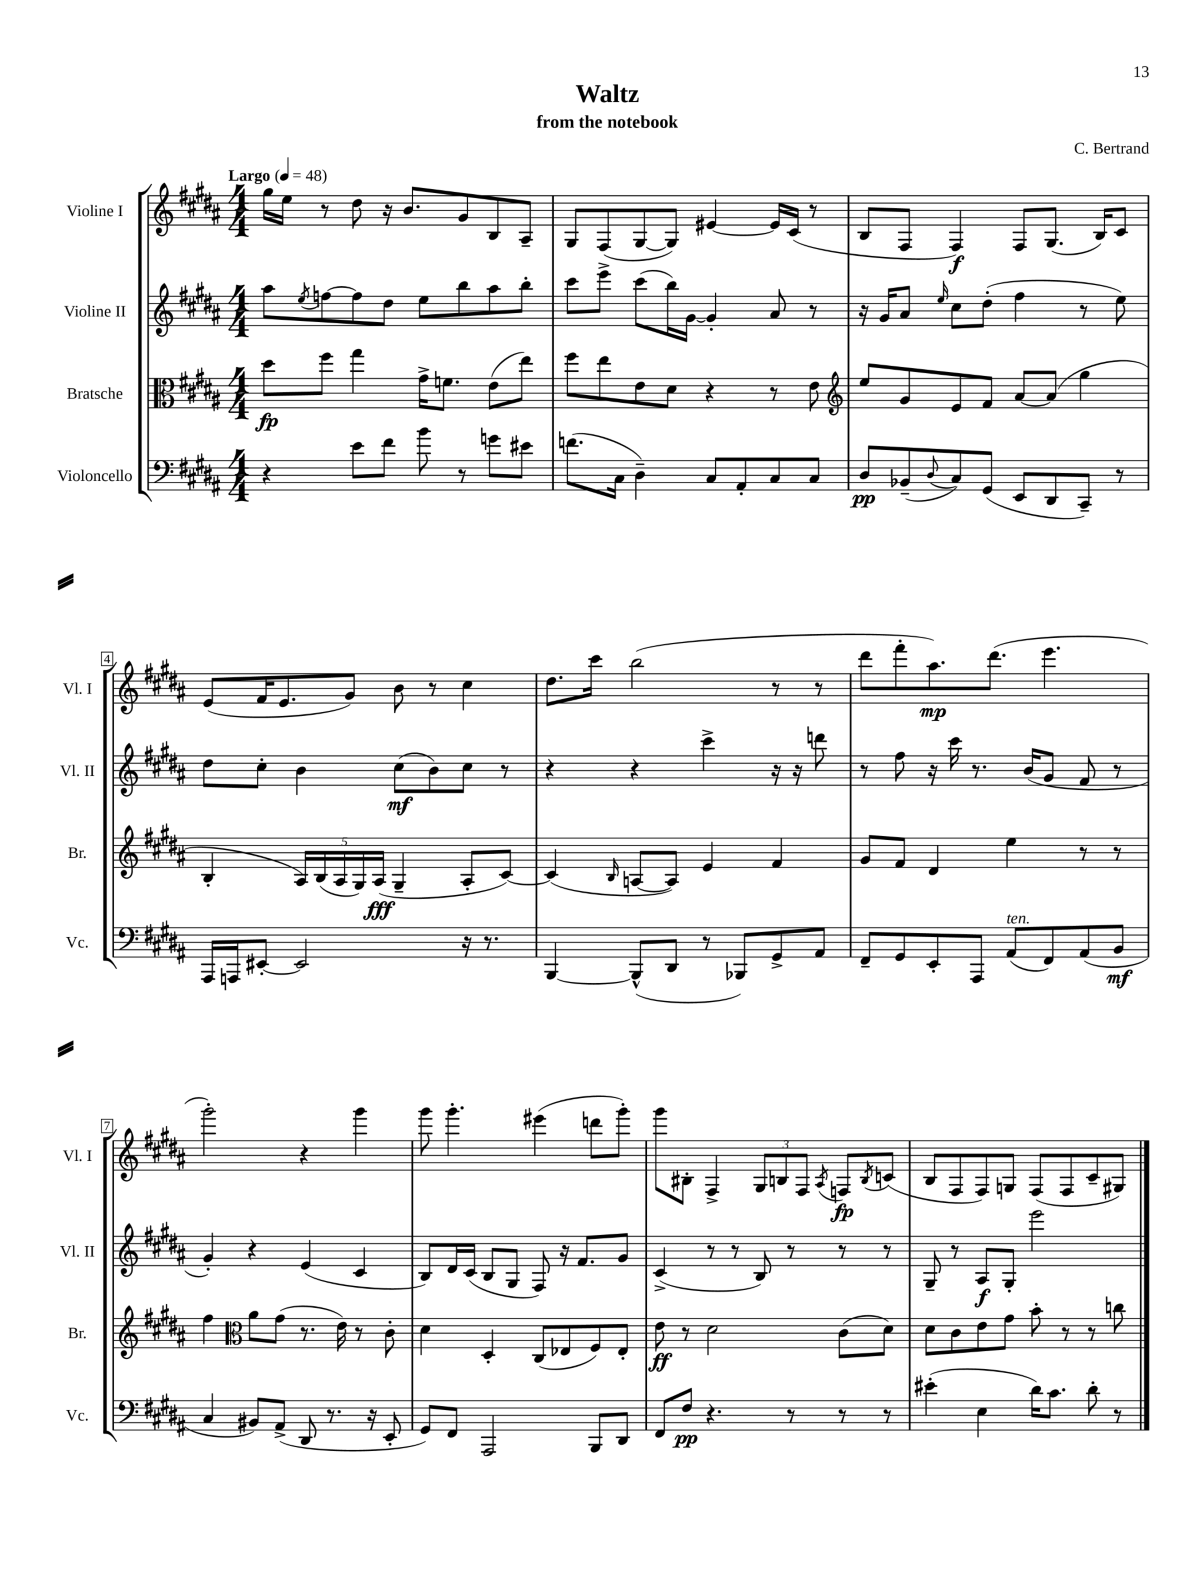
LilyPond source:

\header { title = "Waltz" composer = "C. Bertrand" subtitle = "from the notebook" }
<<
\new StaffGroup <<
\new Staff = "s0" \with { instrumentName = "Violine I" shortInstrumentName = "Vl. I" } {
    \clef treble \key b \major \numericTimeSignature \time 4/4 \tempo "Largo" 4 = 48
    gis''16 e''16 r8 dis''8 r16 b'8. gis'8 b8 ais8-- |
    gis8 fis8( gis8~ gis8) eis'4~ eis'16 cis'16( r8 |
    b8 fis8 fis4\f) fis8 gis8.( b16) cis'8 |
    e'8( fis'16 e'8. gis'8) b'8 r8 cis''4 |
    dis''8. cis'''16 b''2( r8 r8 |
    dis'''8 fis'''8-. ais''8.\mp) dis'''8.( e'''4. |
    gis'''2-.) r4 gis'''4 |
    gis'''8 gis'''4.-. eis'''4( d'''8 gis'''8-.) |
    gis'''8 bis8-. fis4-> \tuplet 3/2 { gis8 b8 fis8 } \acciaccatura { ais8 } f8\fp \acciaccatura { b8 } c'8( |
    b8 fis8 fis8) g8 fis8( fis8 cis'8-- gis8) \bar "|." |
}
\new Staff = "s1" \with { instrumentName = "Violine II" shortInstrumentName = "Vl. II" } {
    \clef treble \key b \major \numericTimeSignature \time 4/4
    ais''8 \acciaccatura { e''8 } f''8~ f''8 dis''8 e''8 b''8 ais''8 b''8-. |
    cis'''8 e'''8-> cis'''8( b''16) gis'16~ gis'4-. ais'8 r8 |
    r16 gis'16 ais'8 \grace { e''16 } cis''8 dis''8-.( fis''4 r8 e''8) |
    dis''8 cis''8-. b'4 cis''8\mf( b'8) cis''8 r8 |
    r4 r4 cis'''4-> r16 r16 d'''8 |
    r8 fis''8 r16 cis'''16 r8. b'16( gis'8 fis'8 r8 |
    gis'4-.) r4 e'4( cis'4 |
    b8) dis'16 cis'16( b8 gis8 fis8) r16 fis'8. gis'8 |
    cis'4->( r8 r8 b8) r8 r8 r8 |
    gis8-- r8 ais8\f gis8-. e'''2 \bar "|." |
}
\new Staff = "s2" \with { instrumentName = "Bratsche" shortInstrumentName = "Br." } {
    \clef alto \key b \major \numericTimeSignature \time 4/4
    dis''8\fp fis''8 gis''4 gis'16-> f'8. e'8( e''8) |
    fis''8 e''8 e'8 dis'8 r4 r8 e'8 |
    \clef treble e''8 gis'8 e'8 fis'8 ais'8~ ais'8( gis''4 |
    b4-. \tuplet 5/4 { ais16) b16( ais16 gis16) ais16\fff( } gis4-- ais8-. cis'8~) |
    cis'4( \grace { b16 } a8~ a8) e'4 fis'4 |
    gis'8 fis'8 dis'4 e''4 r8 r8 |
    fis''4 \clef alto ais'8 gis'8( r8. e'16) r8 cis'8-. |
    dis'4 dis4-. cis8( ees8 fis8) ees8-. |
    e'8\ff r8 dis'2 cis'8( dis'8) |
    dis'8 cis'8 e'8 gis'8 b'8-. r8 r8 c''8 \bar "|." |
}
\new Staff = "s3" \with { instrumentName = "Violoncello" shortInstrumentName = "Vc." } {
    \clef bass \key b \major \numericTimeSignature \time 4/4
    r4 e'8 fis'8 b'8 r8 g'8 eis'8 |
    f'8.( cis16 dis4--) cis8 ais,8-. cis8 cis8 |
    dis8\pp bes,8--( \appoggiatura { dis8 } cis8) gis,8( e,8 dis,8 cis,8--) r8 |
    ais,,16 a,,16 eis,8~-. eis,2 r16 r8. |
    b,,4~ b,,8-^( dis,8 r8 bes,,8) gis,8-> ais,8 |
    fis,8-- gis,8 e,8-. ais,,8 ais,8^\markup { \italic "ten." }( fis,8) ais,8( b,8\mf |
    cis4 bis,8) ais,8->( dis,8 r8. r16 e,8-. |
    gis,8) fis,8 ais,,2 b,,8 dis,8 |
    fis,8 fis8\pp r4. r8 r8 r8 |
    eis'4-.( e4 dis'16) cis'8. dis'8-. r8 \bar "|." |
}
>>
>>
\layout { \context { \Score \override BarNumber.stencil = #(make-stencil-boxer 0.1 0.3 ly:text-interface::print) } }
